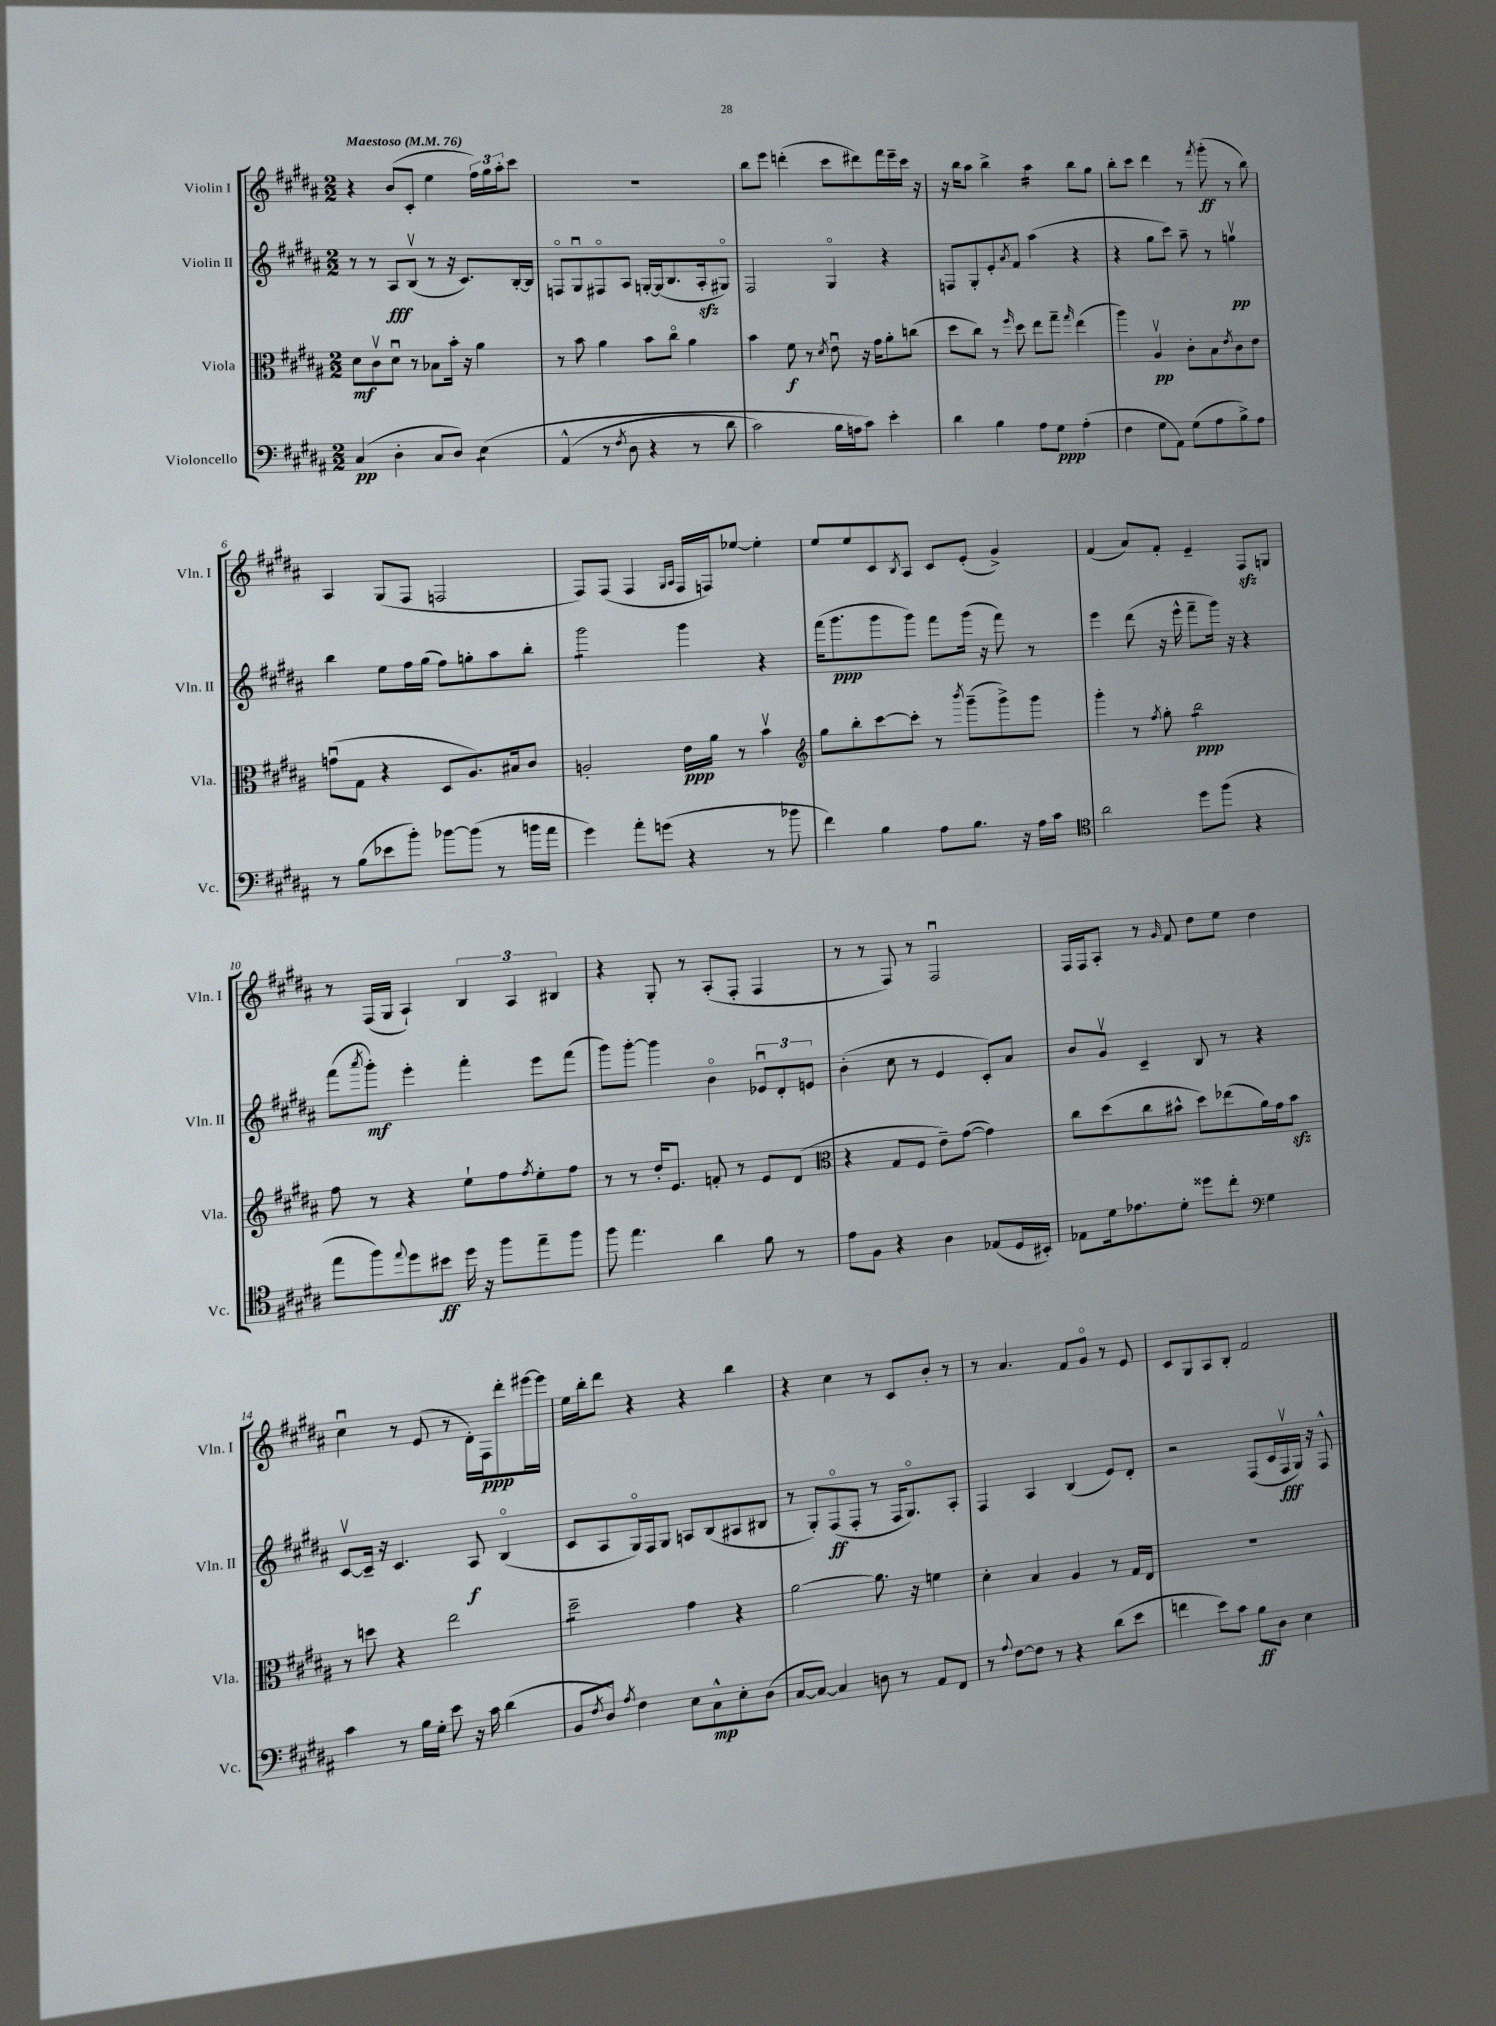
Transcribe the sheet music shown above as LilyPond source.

<<
\new StaffGroup <<
\new Staff = "s0" \with { instrumentName = "Violin I" shortInstrumentName = "Vln. I" } {
    \clef treble \key b \major \numericTimeSignature \time 2/2 \tempo "Maestoso" 4 = 76
    r4 b'8( cis'8-. e''4 \tuplet 3/2 { fis''16) gis''16 ais''16-. } cis'''8 |
    R1 |
    b''8 e'''8 d'''4-.( cis'''8 dis'''8) fis'''16 e'''16-- cis'''16 r16 |
    r16 b''16 ais''8 b''4-> ais''4:16 b''8 gis''8 |
    b''8-. cis'''8 dis'''4 r8 \acciaccatura { fis'''8 } gis'''8-.\ff( r8 b''8) |
    ais4 gis8( fis8 f2 |
    fis8) fis8( fis4 \grace { gis16 ais16 } fis16 f16) ees''8~ ees''4-. |
    e''8 e''8 cis'8 \acciaccatura { b8 } ais8 cis'8 e'8-.( gis'4->) |
    fis'4( ais'8) fis'8-. e'4-- fis8\sfz g8 |
    r8 fis16( gis16 ais4-!) \tuplet 3/2 { b4 ais4 bis4 } |
    r4 gis8-. r8 ais8-.( fis8-. fis4 |
    r8 r8 fis8) r8 fis2\downbow |
    fis16 fis16 ais8-. r8 \grace { gis'16 } fis'8 dis''8 e''8 dis''4 |
    cis''4\downbow r8 e'8( r8 dis'16-.) fis16\ppp dis'''8-. eis'''16~ eis'''16 |
    e''16 b''16-. dis'''8 r4 r4 b''4 |
    r4 cis''4 r8 cis'8 b'8-. r8 |
    r8 ais'4. fis'8 gis'8\flageolet r8 e'8 |
    cis'8 gis8 ais8 b8-. fis'2 \bar "|." |
}
\new Staff = "s1" \with { instrumentName = "Violin II" shortInstrumentName = "Vln. II" } {
    \clef treble \key b \major \numericTimeSignature \time 2/2
    r8 r8 ais8\fff b8\upbow( r8 r16 cis'8.) b16~-. b16 |
    f8\flageolet gis8\downbow fis8\flageolet ais8 g16~-. g16( b8. ais16-.\sfz gis8\flageolet) |
    fis2 gis4\flageolet r4 |
    f8 gis8-. e'8-. \acciaccatura { ais'8 } fis'8 ais''4( r4 |
    r4 gis''8 cis'''8) ais''8-- r8 g''4\upbow\pp |
    b''4 e''8 fis''16 gis''16( fis''8) g''8-. ais''8 b''8-. |
    gis'''2:8 gis'''4 r4 |
    fis'''16( gis'''8.\ppp gis'''8 gis'''8) fis'''8 gis'''16( r16 fis'''8) r8 |
    e'''4 dis'''8( r16 e'''16-^ fis'''8-- gis'''16) r16 r4 |
    fis'''8( \acciaccatura { ais'''8 } gis'''8-.\mf) e'''4-. fis'''4-. e'''8 fis'''8( |
    gis'''8) gis'''8~-. gis'''4 b'4\flageolet \tuplet 3/2 { ees'8\downbow dis'8-. e'8 } |
    b'4-.( cis''8 r8 e'4 cis'8-.) ais'8 |
    b'8 gis'8\upbow cis'4-- b8 r8 r4 |
    cis'8~\upbow cis'16-- r16 cis'4. ais8\f b4\flageolet( |
    cis'8 ais8 gis16\flageolet) fis16 gis8 a8 b8( ais8 bis8 |
    r8 gis8-.) fis8\flageolet\ff( fis8-. r8 fis16 gis8.\flageolet) ais8-. |
    fis4 ais4 b4( e'8) dis'8-. |
    r2 fis8( cis'16 fis16\upbow\fff gis16) r16 fis8-^ \bar "|." |
}
\new Staff = "s2" \with { instrumentName = "Viola" shortInstrumentName = "Vla." } {
    \clef alto \key b \major \numericTimeSignature \time 2/2
    dis'8\mf cis'8\upbow dis'8\downbow r8 bes8 b'16-. r16 ais'4 |
    r8 b'8 ais'4 b'8 cis''8\flageolet ais'4 |
    b'4 fis'8\f r8 \acciaccatura { dis'8 } e'8\downbow r16 gis'16 ais'8-. c''8( |
    dis''8 cis''8) r8 \grace { fis''16 } dis''8 e''8 gis''8-- \grace { gis''16 } e''4( |
    ais''4) ais4\upbow\pp cis'8-. b8 \acciaccatura { e'8 } cis'8 e'8 |
    g'8\downbow( gis8 r4 dis8 ais8.) bis16 cis'8 |
    a2-. e'16\ppp ais'16 r8 b'4\upbow |
    \clef treble gis''8 b''8-. cis'''8~ cis'''8-. r8 \acciaccatura { b'''8 } gis'''8--( gis'''8->) gis'''8 |
    gis'''4-. r8 \acciaccatura { fis''8 } gis''8-. b''2:8\ppp |
    fis''8 r8 r4 e''8-! fis''8 \acciaccatura { fis''8 } e''8-. fis''8 |
    r8 r8 dis''16-. e'8. f'8-. r8 e'8 dis'8( |
    \clef alto r4 gis8 fis8 e'8--) gis'8~( gis'4) |
    cis''8 dis''8( cis''8 bis'8-^ dis''8) ees''8( ais'16) gis'16 bis'8\sfz |
    r8 d''8 r4 e''2 |
    dis''2:8-- gis'4 r4 |
    ais'2~ ais'8. r16 f'4 |
    dis'4-. b4 ais4 r8 gis16 e16 |
    R1 \bar "|." |
}
\new Staff = "s3" \with { instrumentName = "Violoncello" shortInstrumentName = "Vc." } {
    \clef bass \key b \major \numericTimeSignature \time 2/2
    cis4\pp( dis4-. cis8 dis8) e4:8\( |
    ais,4-^( r8 \acciaccatura { fis8 } dis8 r4 r8 dis'8 |
    cis'2) b16 a16 cis'8\) e'4-. |
    dis'4 b4 ais8 gis8\ppp ais4-.( |
    fis4 gis8 ais,8) gis8( ais8 b8->) ais8 |
    r8 b8( ees'8 b'8-.) bes'8~ bes'8( r8 b'16 ais'16 |
    gis'4) ais'8-. g'8( r4 r8 bes'8 |
    fis'4) b4 ais8 b8. r16 ais16 cis'16 |
    \clef tenor ais'2 dis''8 fis''8( r4 |
    e''8 fis''8) \appoggiatura { e''8 } dis''8 bis'8\ff dis''16 r16 fis''8 e''8-- fis''8 |
    fis''8 e''4. ais'4 fis'8 r8 |
    e'8 fis8 r4 ais4 ees8( dis16 bis,16-.) |
    ees8 dis'16 ees'8. dis'8-. disis''8 cis''8-. \clef bass gis4 |
    cis'4 r8 b16 gis16-. e'8 r16 cis'16 dis'4( |
    b,8 \acciaccatura { fis8 } dis8) \acciaccatura { ais8 } fis4 e8 cis8-^\mp e8-. dis8( |
    cis8~ cis8~) cis4 d8 r8 ais,8 fis,8 |
    r8 \appoggiatura { ais8 } fis8~ fis8 r8 r4 dis'8( e'8 |
    f'4 e'8) cis'8 b8\ff dis8 e4 \bar "|." |
}
>>
>>
